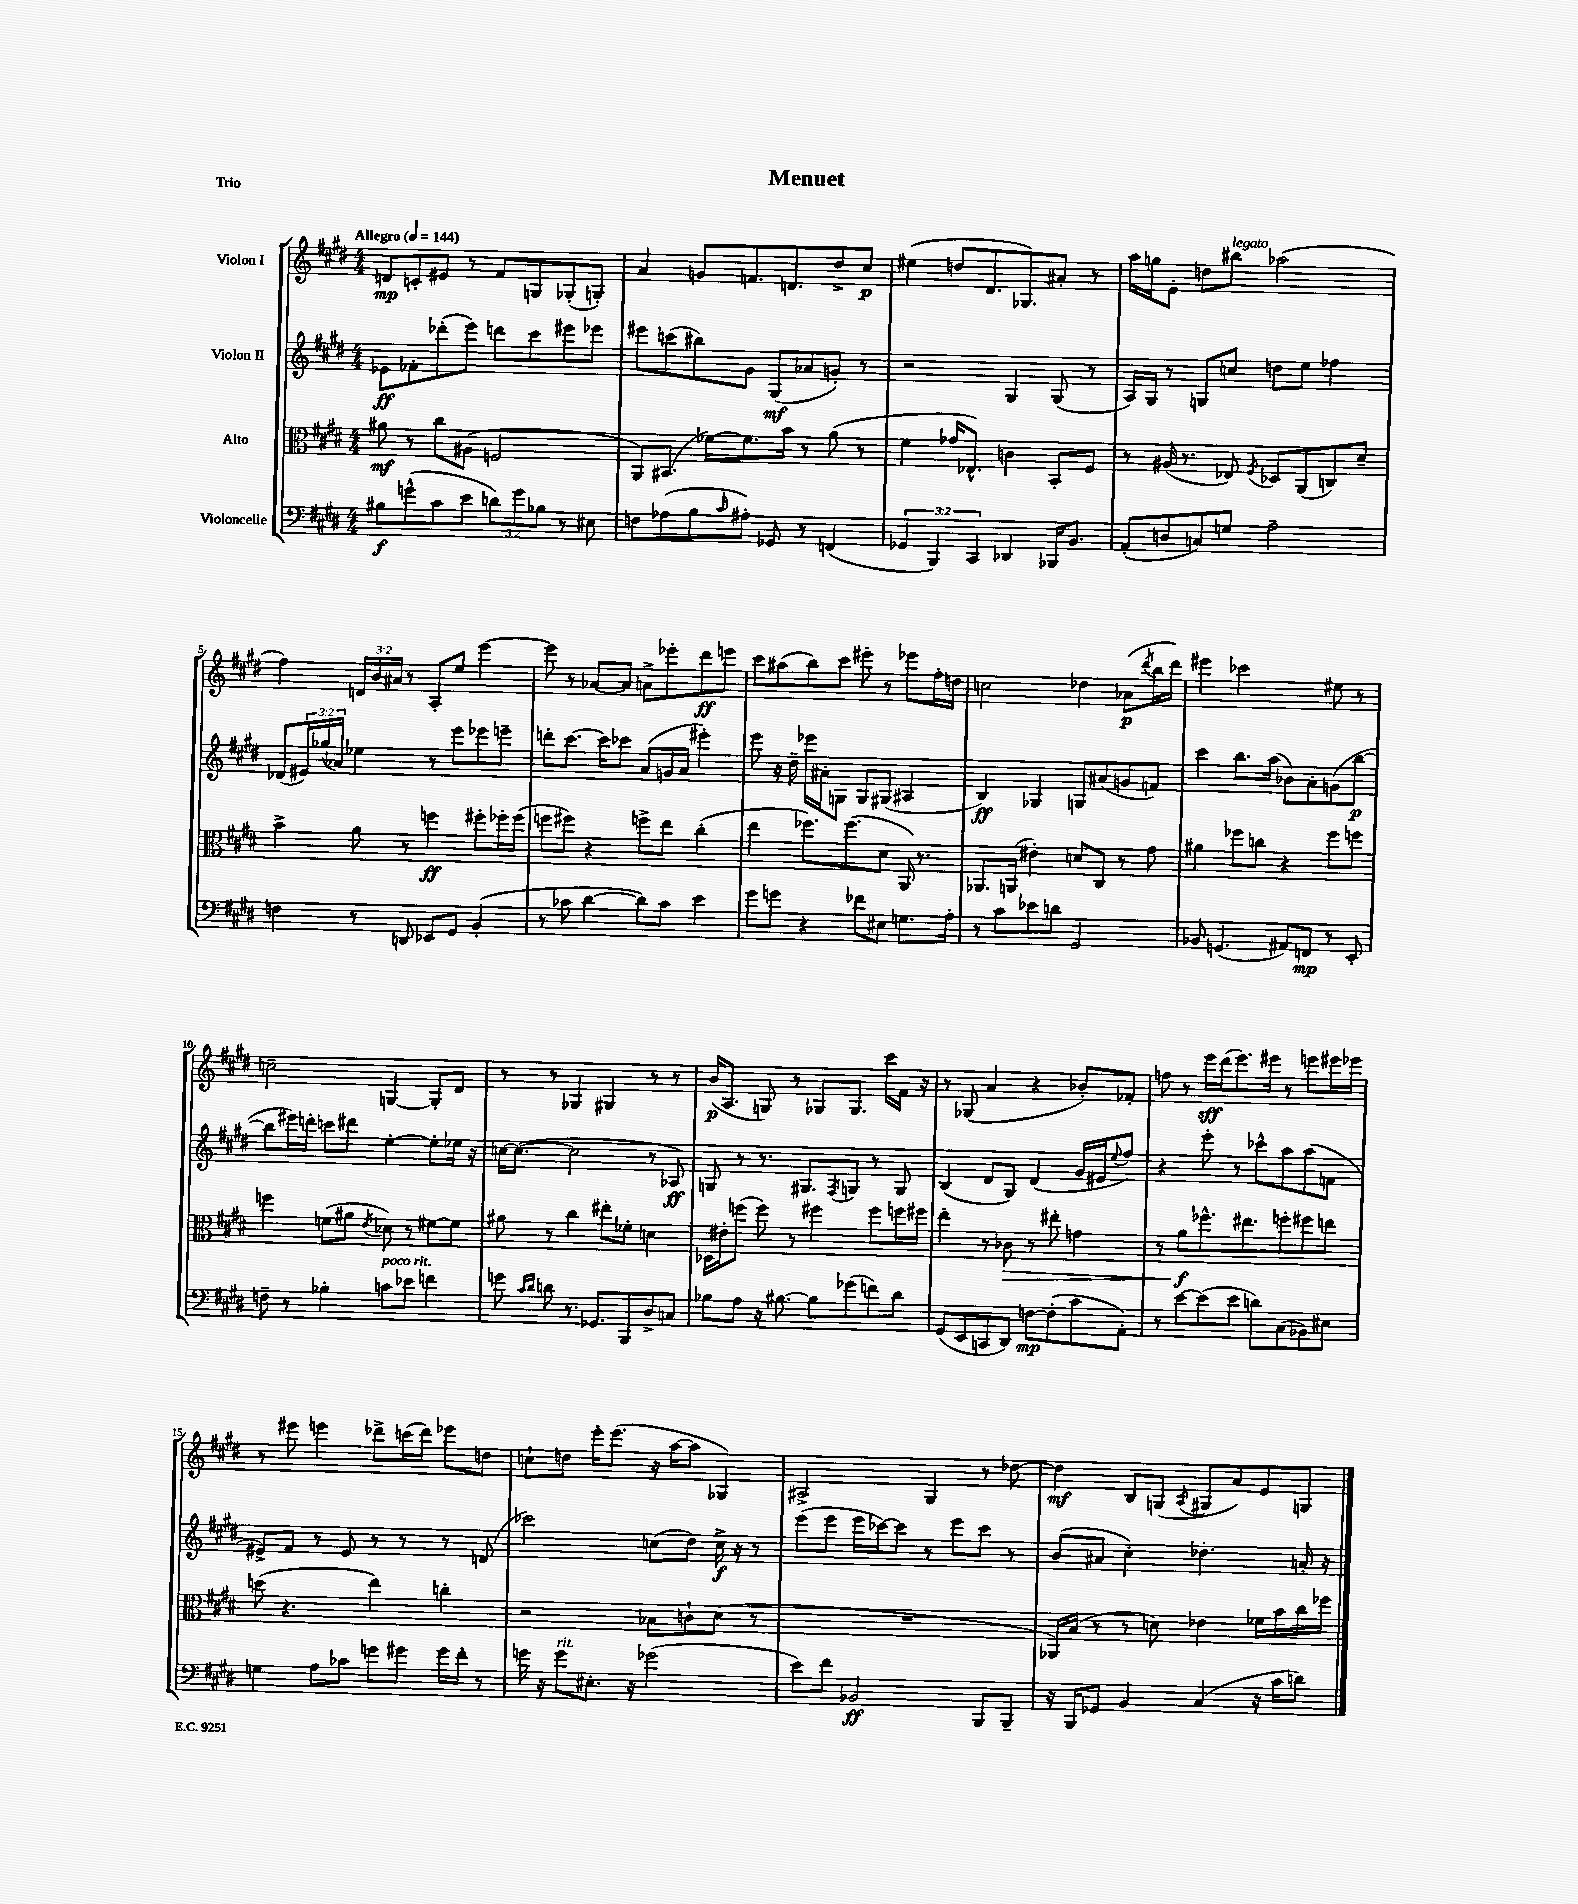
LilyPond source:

\header { title = "Menuet" piece = "Trio" }
<<
\new StaffGroup <<
\new Staff = "s0" \with { instrumentName = "Violon I" } {
    \clef treble \key e \major \numericTimeSignature \time 4/4 \override Staff.TupletNumber.text = #tuplet-number::calc-fraction-text \tempo "Allegro" 4 = 144
    d'8\mp c'8-. eis'8 r8 fis'8 g8 ges8-.( g8-.) |
    a'4 g'8 f'8. d'8. dis''8-> cis''8\p |
    eis''4( d''8 dis'8. ges8.) ais'8-. r8 |
    a''16 g''16 e'8-. d''8 bis''8^\markup { \italic "legato" } aes''2( |
    fis''4) \tuplet 3/2 { d'16 b'16 ais'16 } r8 a8-. e''8 e'''4~ |
    e'''8 r8 aes'8~ aes'8 a'8-> ees'''8-. dis'''8\ff e'''8 |
    cis'''8 ais''8( b''8) cis'''8 eis'''8-. r8 ees'''8 fis''16-. d''16 |
    c''2 des''4 aes'8\p( \acciaccatura { dis'''8 } b''16 dis'''16) |
    eis'''4 ces'''2 eis''8 r8 |
    c''2-- g4~ g8-. dis'8 |
    r8 r8 ges4 gis4 r8 r8 |
    b'16\p( a8. g8) r8 ges8 ges8. cis'''16 fis'16 r16 |
    r8 ges8( a'4 r4 bes'8-.) fes'8-. |
    f''8 r8 e'''16\sff dis'''16( e'''8.) eis'''16 r8 e'''8 eis'''16 ees'''16 |
    r8 eis'''8 e'''4 des'''8-> c'''16( des'''16) ees'''8 d''8 |
    c''8-! d''8 e'''16-. e'''8.( r16 a''16~ a''8 ges4) |
    ais2-> gis4 r8 des''8~ |
    des''4\mf b8 g8( \acciaccatura { a8 } gis8 a'8) e'8 g8 \bar "|." |
}
\new Staff = "s1" \with { instrumentName = "Violon II" } {
    \clef treble \key e \major \numericTimeSignature \time 4/4 \override Staff.TupletNumber.text = #tuplet-number::calc-fraction-text
    ees'8\ff fes'8-. des'''8-.( e'''8) d'''8 cis'''8 eis'''8 ees'''8 |
    eis'''8 c'''8( bis''8) gis'8 gis8\mf( aes'8 g'8-.) r8 |
    r2 gis4 gis8( r8 |
    a16) gis16 r8 g8 c''8 d''8 e''8 fes''4 |
    des'8( \tuplet 3/2 { eis'16) ges''16( aes'16) } ees''4 r8 e'''8 ees'''8 e'''8-- |
    d'''8-. cis'''8.~ cis'''16 ces'''8 a'8( g'16 a'16 eis'''4-.) |
    e'''8 r16 dis''16-- ees'''16 ais'16-. g8 g8 gis8( ais4 |
    b4\ff) ges4 g8 ais'8( g'8 f'8) |
    cis'''4 b''8. a''16( bes'8) a'8-. g'8( b''8~\p |
    b''8 eis'''16) d'''16-. c'''8 dis'''8 e''4~-. e''8-. ees''16 r16 |
    c''16~ c''8.~( c''2 r8 aes8\ff) |
    g8 r8 r8. gis8. \acciaccatura { fis8 } g8 r8 g8 |
    b4( dis'8 gis8) dis'4( gis'16 eis'16 \appoggiatura { e''8 } fis''8) |
    r4 e'''8-. r8 ces'''8-^ a''8 a''8( f'8 |
    eis'8->) fis'8 r8 eis'8 r8 r8 r8 d'8( |
    ces'''2) c''8( dis''8) c''16->\f r16 r8 |
    e'''8( e'''8 e'''16 ces'''16~) ces'''8 r8 e'''8 ces'''8 r8 |
    b'8( ais'8 cis''4-.) des''4.-. a'16-. r16 \bar "|." |
}
\new Staff = "s2" \with { instrumentName = "Alto" } {
    \clef alto \key e \major \numericTimeSignature \time 4/4
    ais'8\mf r8 cis''8 ais8( f2 |
    a,8) bis,8.( fes'16~) fes'8. b'16 r8 a'8( r8 |
    fis'4 ges'16 ees8.-^) c'4 b,8-. fis8 |
    r8 ais16( r8. ees8) \acciaccatura { fis8 } des8 a,8( c8) dis'8-- |
    b'4-> a'8 r8 f''4\ff fis''8-. fes''16-. fes''16( |
    f''8 fis''8) r4 f''8-> e''8 cis''4-.( |
    e''4 fes''8.) fes''8.( dis'8 a,16) r8. |
    aes,8. a,16( eis'4-.) d'8 cis8 r8 gis'8 |
    ais'4 fes''8 c''8 r4 fes''8 f''8 |
    f''4 f'8( ais'8 \acciaccatura { e'8 } des'8) r8 fis'8~ fis'8 |
    ais'8 r8 cis''4 eis''8-. fes'8-. d'4 |
    des16 eis'16-. f''8( f''8) r8 fis''4 fis''8 f''16 fis''16 |
    e''4-. r8 ces'8\> r8 eis''8-. g'4 |
    r8 a'8\f\! fes''8.-^ eis''8. f''8-. fis''8 e''8 |
    d''8( r4. e''4) c''4-. |
    r2 bes8 c'8-! dis'8( r8 |
    R1 |
    aes,16) b16( r8 r8 d'8) ees'4 fes'16 b'16 cis''16 fes''16 \bar "|." |
}
\new Staff = "s3" \with { instrumentName = "Violoncelle" } {
    \clef bass \key e \major \numericTimeSignature \time 4/4 \override Staff.TupletNumber.text = #tuplet-number::calc-fraction-text
    bis8\f g'8-^( cis'8 e'8 \tuplet 3/2 { d'8) g'8 bes8 } r8 eis8 |
    f8 aes8( b8 \grace { cis'16 } ais8-.) ges,8 r8 f,4( |
    \tuplet 3/2 { ges,4 b,,4) cis,4 } des,4 bes,,16 b,8. |
    a,8-.( d8 c8) g8 a2-- |
    f4 r8 d,8 ees,8 gis,8 b,4-.( |
    r8 ces'8 dis'4~ dis'8) ces'8 e'4 |
    gis'8 g'8 r4 fes'8 eis8 g8. a16-. |
    r8 cis'8 ees'8 d'8 gis,2 |
    bes,8 g,4.( ais,8) f,8\mp r8 e,8-. |
    f8-- r8 bes4-. c'8^\markup { \italic "poco rit." } ees'8 f'4 |
    g'8 \grace { cis'16 dis'16 } d'8 r8. ges,8. b,,8 dis8-> c8 |
    bes8 a8 r16 bis8.~ bis8 ges'8( f'8) dis'8 |
    gis,8( e,8 c,8 dis,8) f8~\mp f8-.( cis'8 a,8-.) |
    r8 e'8~ e'8( e'8 d'8) cis8( bes,8) eis8 |
    g4 a8 ces'8 g'8 gis'8 gis'16 fis'16-. r8 |
    g'16 r16 g'8^\markup { \italic "rit." } eis8.-. r16 ges'2( |
    e'8) fis'8 bes,2\ff b,,8 b,,8-- |
    r16 b,,16 ges,8 b,4 cis4( r16 cis'16 d'8) \bar "|." |
}
>>
>>
